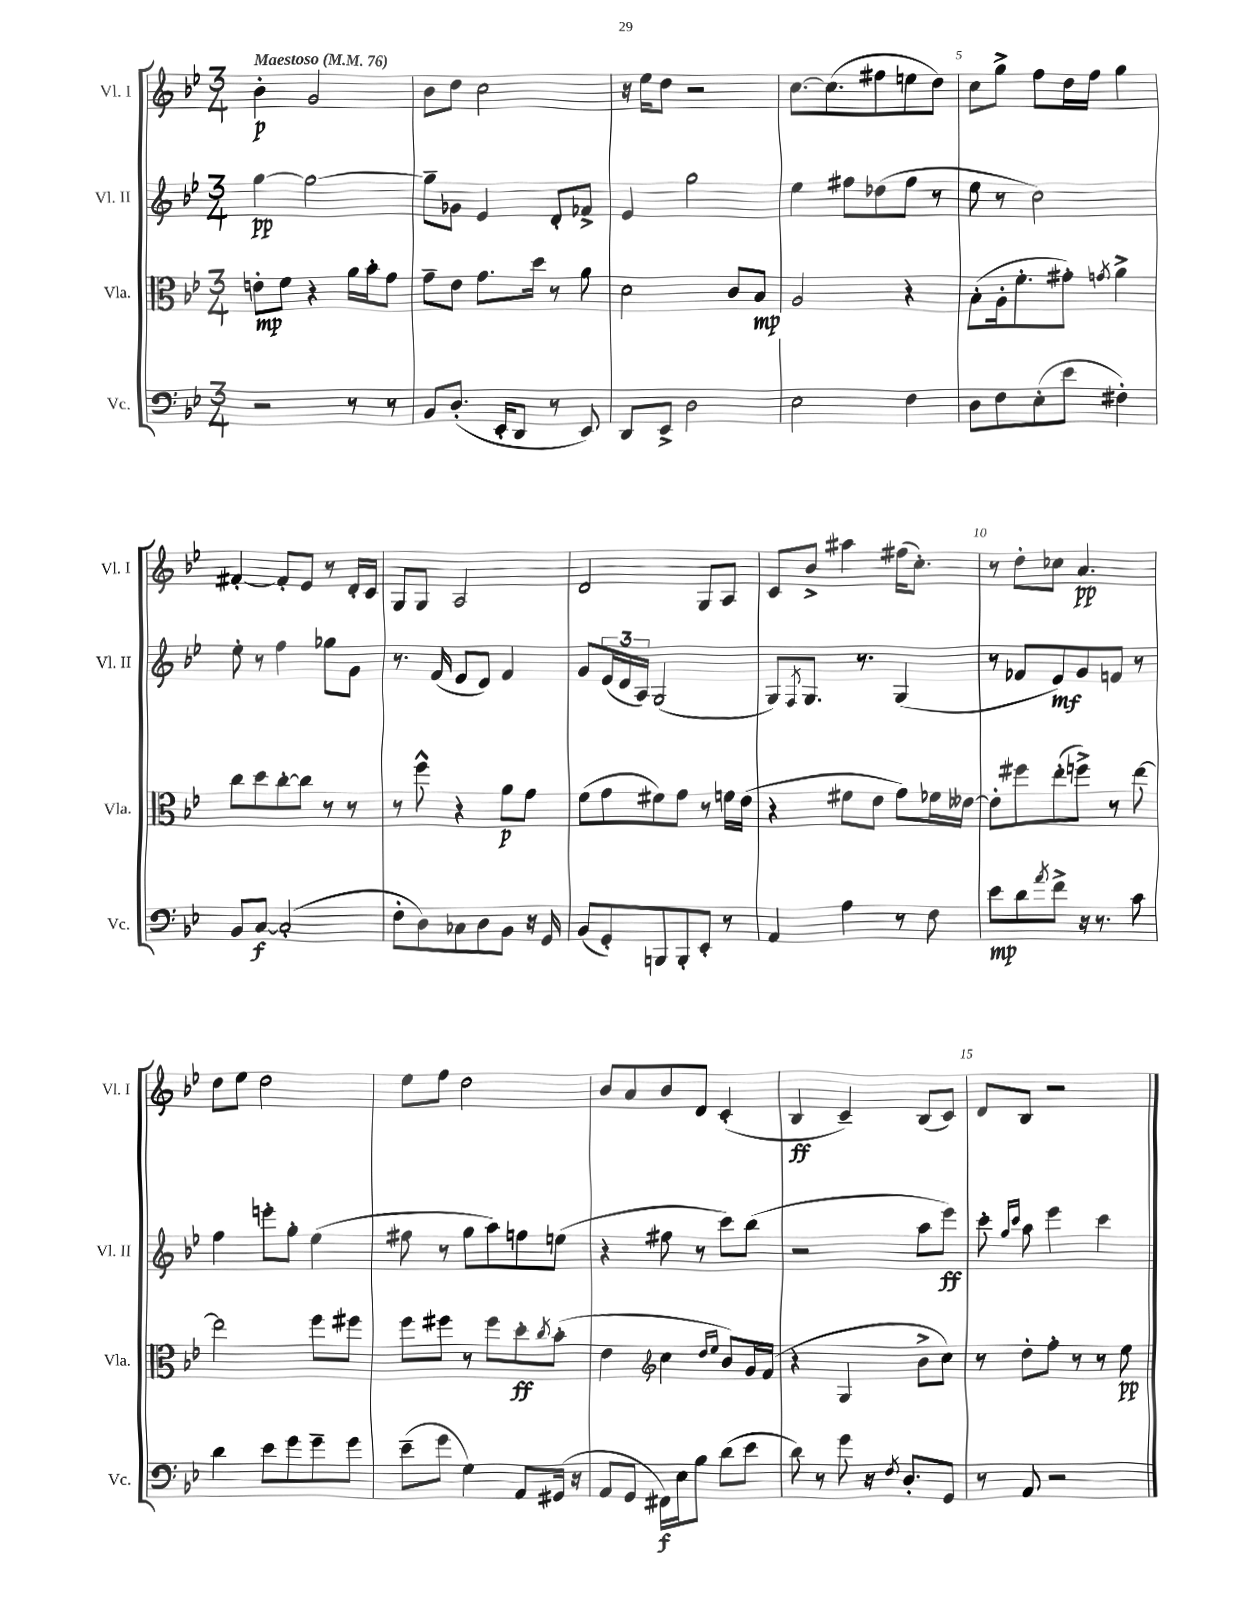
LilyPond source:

<<
\new StaffGroup <<
\new Staff = "s0" \with { instrumentName = "Vl. I" shortInstrumentName = "Vl. I" } {
    \clef treble \key bes \major \numericTimeSignature \time 3/4 \tempo "Maestoso" 4 = 76
    bes'4-.\p g'2 |
    bes'8 d''8 c''2 |
    r16 ees''16 d''8 r2 |
    c''8.~ c''8.( fis''8 e''8 d''8) |
    c''8 g''8-> f''8 d''16 f''16 g''4 |
    fis'4~-. fis'8-. ees'8 r8 d'16-. c'16 |
    g8 g8 a2 |
    d'2 g8 a8 |
    c'8 bes'8-> ais''4 fis''16( c''8.-.) |
    r8 d''8-. ces''8 a'4.\pp |
    d''8 ees''8 d''2 |
    ees''8 f''8 d''2 |
    bes'8 a'8 bes'8 d'8 c'4-.( |
    bes4\ff c'4--) bes8( c'8) |
    d'8 bes8 r2 \bar "|." |
}
\new Staff = "s1" \with { instrumentName = "Vl. II" shortInstrumentName = "Vl. II" } {
    \clef treble \key bes \major \numericTimeSignature \time 3/4
    g''4~\pp g''2~ |
    g''8-- ges'8 ees'4 d'8-. fes'8-> |
    ees'4 g''2 |
    ees''4 fis''8 des''8( fis''8 r8 |
    ees''8 r8 c''2) |
    ees''8-. r8 f''4 ges''8 g'8 |
    r8. f'16( ees'8 d'8) f'4 |
    g'8 \tuplet 3/2 { ees'16( d'16 a16) } g2( |
    g8) \acciaccatura { f8 } g8. r8. g4( |
    r8 fes'8 ees'8\mf) g'8 f'8 r8 |
    f''4 e'''8-. g''8-. ees''4( |
    fis''8 r8 g''8 a''8) f''8 e''8( |
    r4 fis''8 r8 c'''8) bes''8( |
    r2 a''8 ees'''8\ff) |
    c'''8-. \grace { g''16 c'''16 } a''8 ees'''4 c'''4 \bar "|." |
}
\new Staff = "s2" \with { instrumentName = "Vla." shortInstrumentName = "Vla." } {
    \clef alto \key bes \major \numericTimeSignature \time 3/4
    e'8-.\mp f'8 r4 a'16 bes'16-. g'8 |
    g'8-- ees'8 g'8. d''16 r8 a'8 |
    d'2 c'8 bes8\mp |
    a2 r4 |
    bes8-.( a16-. f'8.-. gis'8-.) \acciaccatura { g'8 } a'4-> |
    c''8 d''8 c''8~-. c''8 r8 r8 |
    r8 f''8-^ r4 a'8\p g'8 |
    f'8( g'8 fis'8) g'8 r8 f'16 ees'16( |
    r4 fis'8 ees'8 g'8) fes'16 eeses'16~ |
    eeses'8-. fis''8 ees''8-.( f''8->) r8 ees''8~ |
    ees''2 f''8 fis''8 |
    f''8 fis''8 r8 fis''8 d''8-.\ff \acciaccatura { c''8 } bes'8-.( |
    ees'4 \clef treble c''4 \grace { d''16 ees''16 } bes'8) g'16 f'16( |
    r4 g4 bes'8-> c''8) |
    r8 d''8-. f''8-. r8 r8 ees''8\pp \bar "|." |
}
\new Staff = "s3" \with { instrumentName = "Vc." shortInstrumentName = "Vc." } {
    \clef bass \key bes \major \numericTimeSignature \time 3/4
    r2 r8 r8 |
    bes,8 d8.-.( ees,16-. d,8 r8 ees,8) |
    d,8 ees,8-> d2 |
    ees2 f4 |
    d8 f8 ees8-.( ees'8 fis4-.) |
    bes,8 c8~\f c2-.( |
    f8-. d8) ces8 d8 bes,8 r16 g,16 |
    bes,8( g,8-.) b,,8 b,,8-. ees,8-. r8 |
    a,4 a4 r8 f8 |
    ees'8\mp d'8 \acciaccatura { a'8 } f'8-> r16 r8. c'8 |
    d'4 ees'8 g'8 g'8-- g'8 |
    ees'8--( g'8 g4) a,8 gis,16( r16 |
    a,8 g,8 fis,16\f) ees16 bes8 d'8( ees'8 |
    d'8) r8 g'8 r16 \acciaccatura { f8 } d8.-. g,8 |
    r8 a,8 r2 \bar "|." |
}
>>
>>
\layout { \context { \Score \override BarNumber.break-visibility = ##(#f #t #t) barNumberVisibility = #(every-nth-bar-number-visible 5) } }
